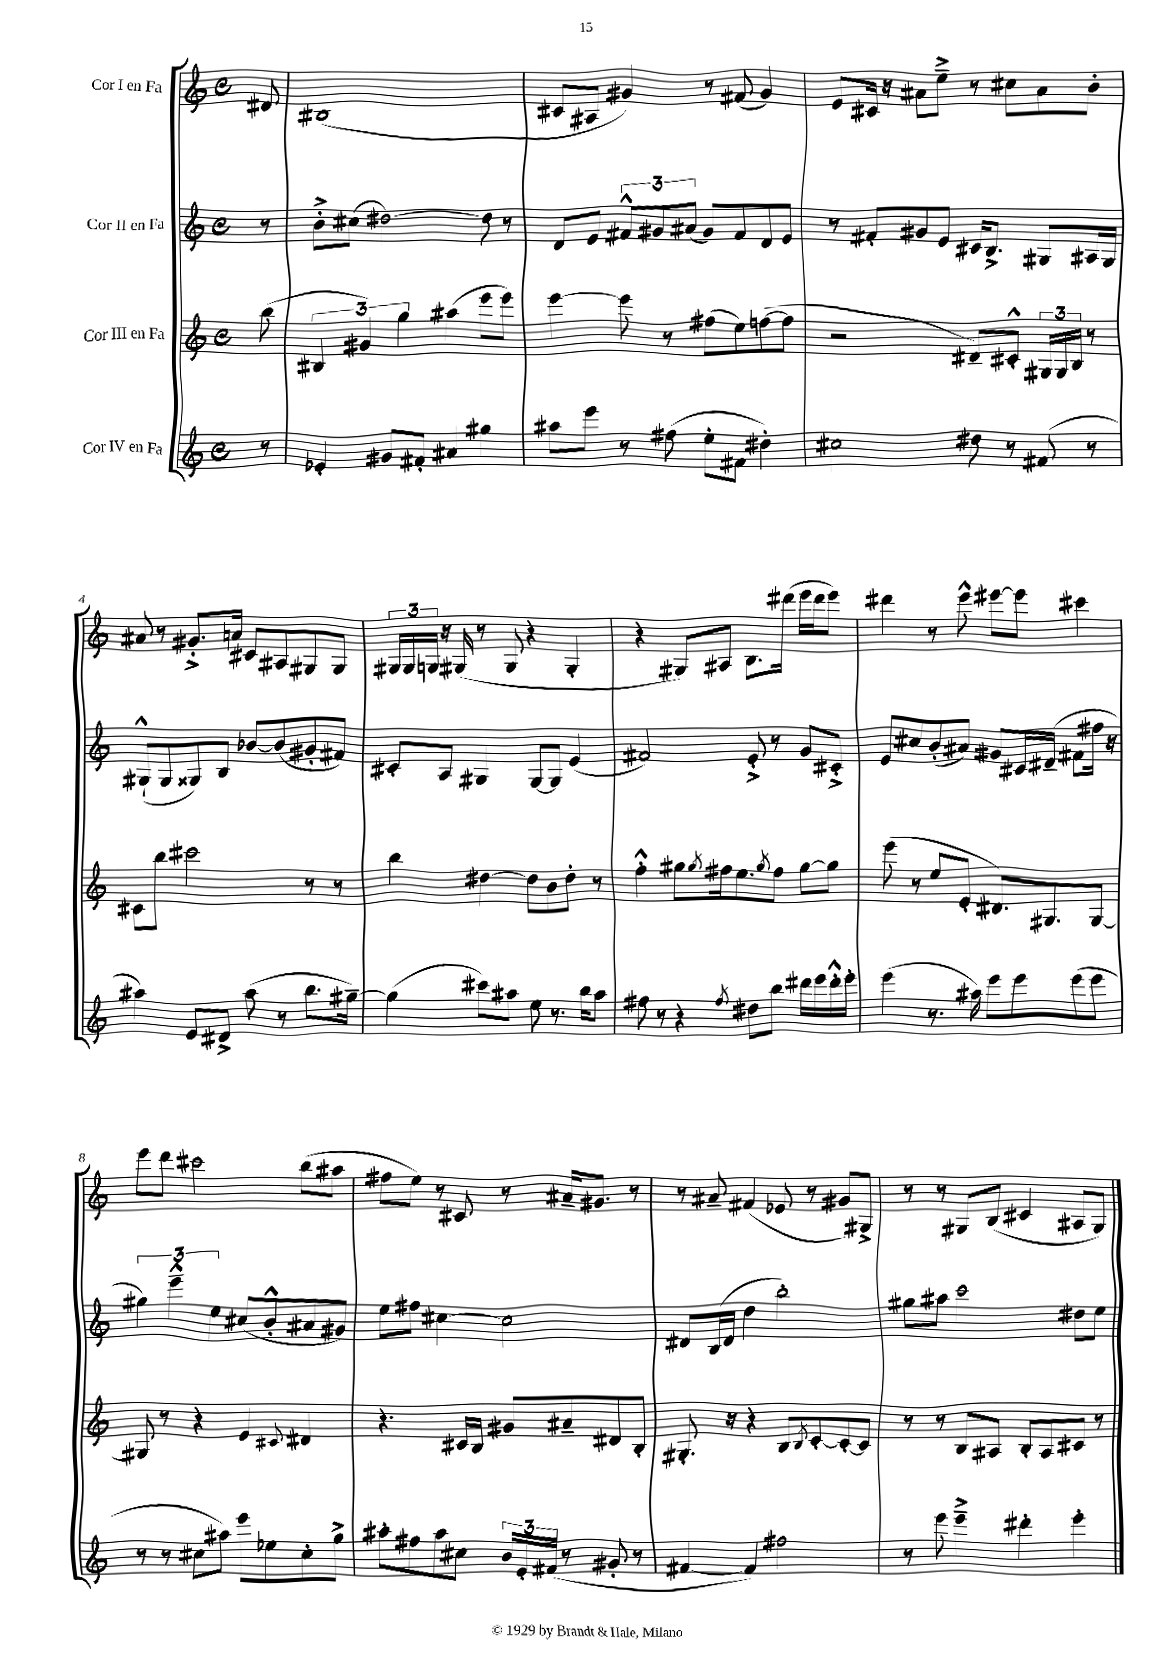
<<
\new StaffGroup <<
\new Staff = "s0" \with { instrumentName = "Cor I en Fa" } {
    \clef treble \key c \major \defaultTimeSignature \time 4/4 \partial 8
    dis'8 |
    bis1( |
    cis'8 ais8 gis'4) r8 fis'8( gis'4) |
    e'8 cis'16 r16 ais'8 e''8---> r8 cis''8 ais'8 b'8-. |
    ais'8 r8 gis'8.-.-> a'16 cis'8 ais8 gis8 gis8 |
    \tuplet 3/2 { gis16 gis16 g16 } r16 gis16( r8 gis8 r4 gis4-. |
    r4 gis8) ais8 b8. dis'''16( e'''16 dis'''16 e'''8) |
    dis'''4 r8 e'''8-^ eis'''8~ eis'''8 cis'''4 |
    e'''8 d'''8 cis'''2 b''8( ais''8 |
    fis''8 e''8) r8 cis'8 r8 ais'16-- gis'8. r8 |
    r8 ais'8-- fis'4( ees'8 r8 gis'8) gis8-> |
    r8 r8 gis8 b8( cis'4 ais8 gis8) \bar "|." |
}
\new Staff = "s1" \with { instrumentName = "Cor II en Fa" } {
    \clef treble \key c \major \defaultTimeSignature \time 4/4 \partial 8
    r8 |
    b'8-.-> cis''8( dis''2~) dis''8 r8 |
    d'8 e'8 \tuplet 3/2 { fis'8-^ gis'8 ais'8( } gis'8) fis'8 d'8 e'8 |
    r8 fis'8-. gis'8 e'8 cis'16 b8.-> gis8 ais16 gis16 |
    gis8-!-^( gis8 gisis8) b8 bes'8~ bes'8( gis'8-. fis'8) |
    cis'8-. a8 gis4 gis8~ gis8 e'4( |
    fis'2) e'8-.-> r8 g'8 cis'8-.-> |
    e'8 cis''8 b'8-.( ais'8) gis'8 cis'16 dis'16--( fis'8 fis''16 r16 |
    \tuplet 3/2 { gis''4) e'''4---^ e''4 } cis''8( b'8-.-^ ais'8 gis'8) |
    e''8 fis''8 cis''4~ cis''2 |
    dis'8 b16( dis'16 d''4 b''2-.) |
    gis''8 ais''8 c'''2 dis''8 e''8 \bar "|." |
}
\new Staff = "s2" \with { instrumentName = "Cor III en Fa" } {
    \clef treble \key c \major \defaultTimeSignature \time 4/4 \partial 8
    b''8( |
    \tuplet 3/2 { bis4 gis'4) g''4 } ais''4( e'''8 e'''8) |
    e'''4~ e'''8 r8 fis''8( e''8) f''8~( f''8 |
    r2 dis'8--) cis'8-.-^ \tuplet 3/2 { gis16 gis16 b16 } r8 |
    cis'8 b''8 cis'''2 r8 r8 |
    b''4 dis''4~ dis''8 b'8 dis''8-. r8 |
    f''4-.-^ gis''8 \acciaccatura { gis''8 } fis''16 e''8. \acciaccatura { gis''8 } fis''8 gis''8~ gis''8 |
    e'''8( r8 e''8 e'8-. dis'8.) gis8. gis8~ |
    gis8 r8 r4 e'4 \appoggiatura { cis'8 } dis'4 |
    r4. cis'16 b16 gis'8 ais'8-- dis'8 b8-. |
    gis8.-. r16 r4 b8 \acciaccatura { b8 } c'8~-. c'8~-. c'8 |
    r8 r8 b8 ais8 b8-. ais8 cis'8 r8 \bar "|." |
}
\new Staff = "s3" \with { instrumentName = "Cor IV en Fa" } {
    \clef treble \key c \major \defaultTimeSignature \time 4/4 \partial 8
    r8 |
    ees'4-. gis'8 fis'8-. ais'4 gis''4 |
    ais''8 e'''8 r8 fis''8( e''8-. fis'8 dis''4-.) |
    cis''2 dis''8 r8 fis'8( r8 |
    ais''4) e'8 dis'8-> ais''8( r8 b''8. gis''16~--) |
    gis''4( cis'''8) ais''8 e''8 r8. b''16 ais''8 |
    fis''8 r8 r4 \acciaccatura { fis''8 } dis''8 b''8 dis'''16 e'''16 dis'''16-.-^ e'''16-. |
    e'''4( r8. ais''16) e'''8 e'''8 e'''8( e'''8 |
    r8 r8 cis''8 ais''8) e'''8 ees''8 cis''8-. g''8-> |
    ais''8-. fis''8 ais''8 cis''8 \tuplet 3/2 { b'16 e'16-. fis'16( } r8 gis'8-. r8 |
    fis'4~ fis'4) fis''2 |
    r8 e'''8 e'''4---> dis'''4-. e'''4-. \bar "|." |
}
>>
>>
